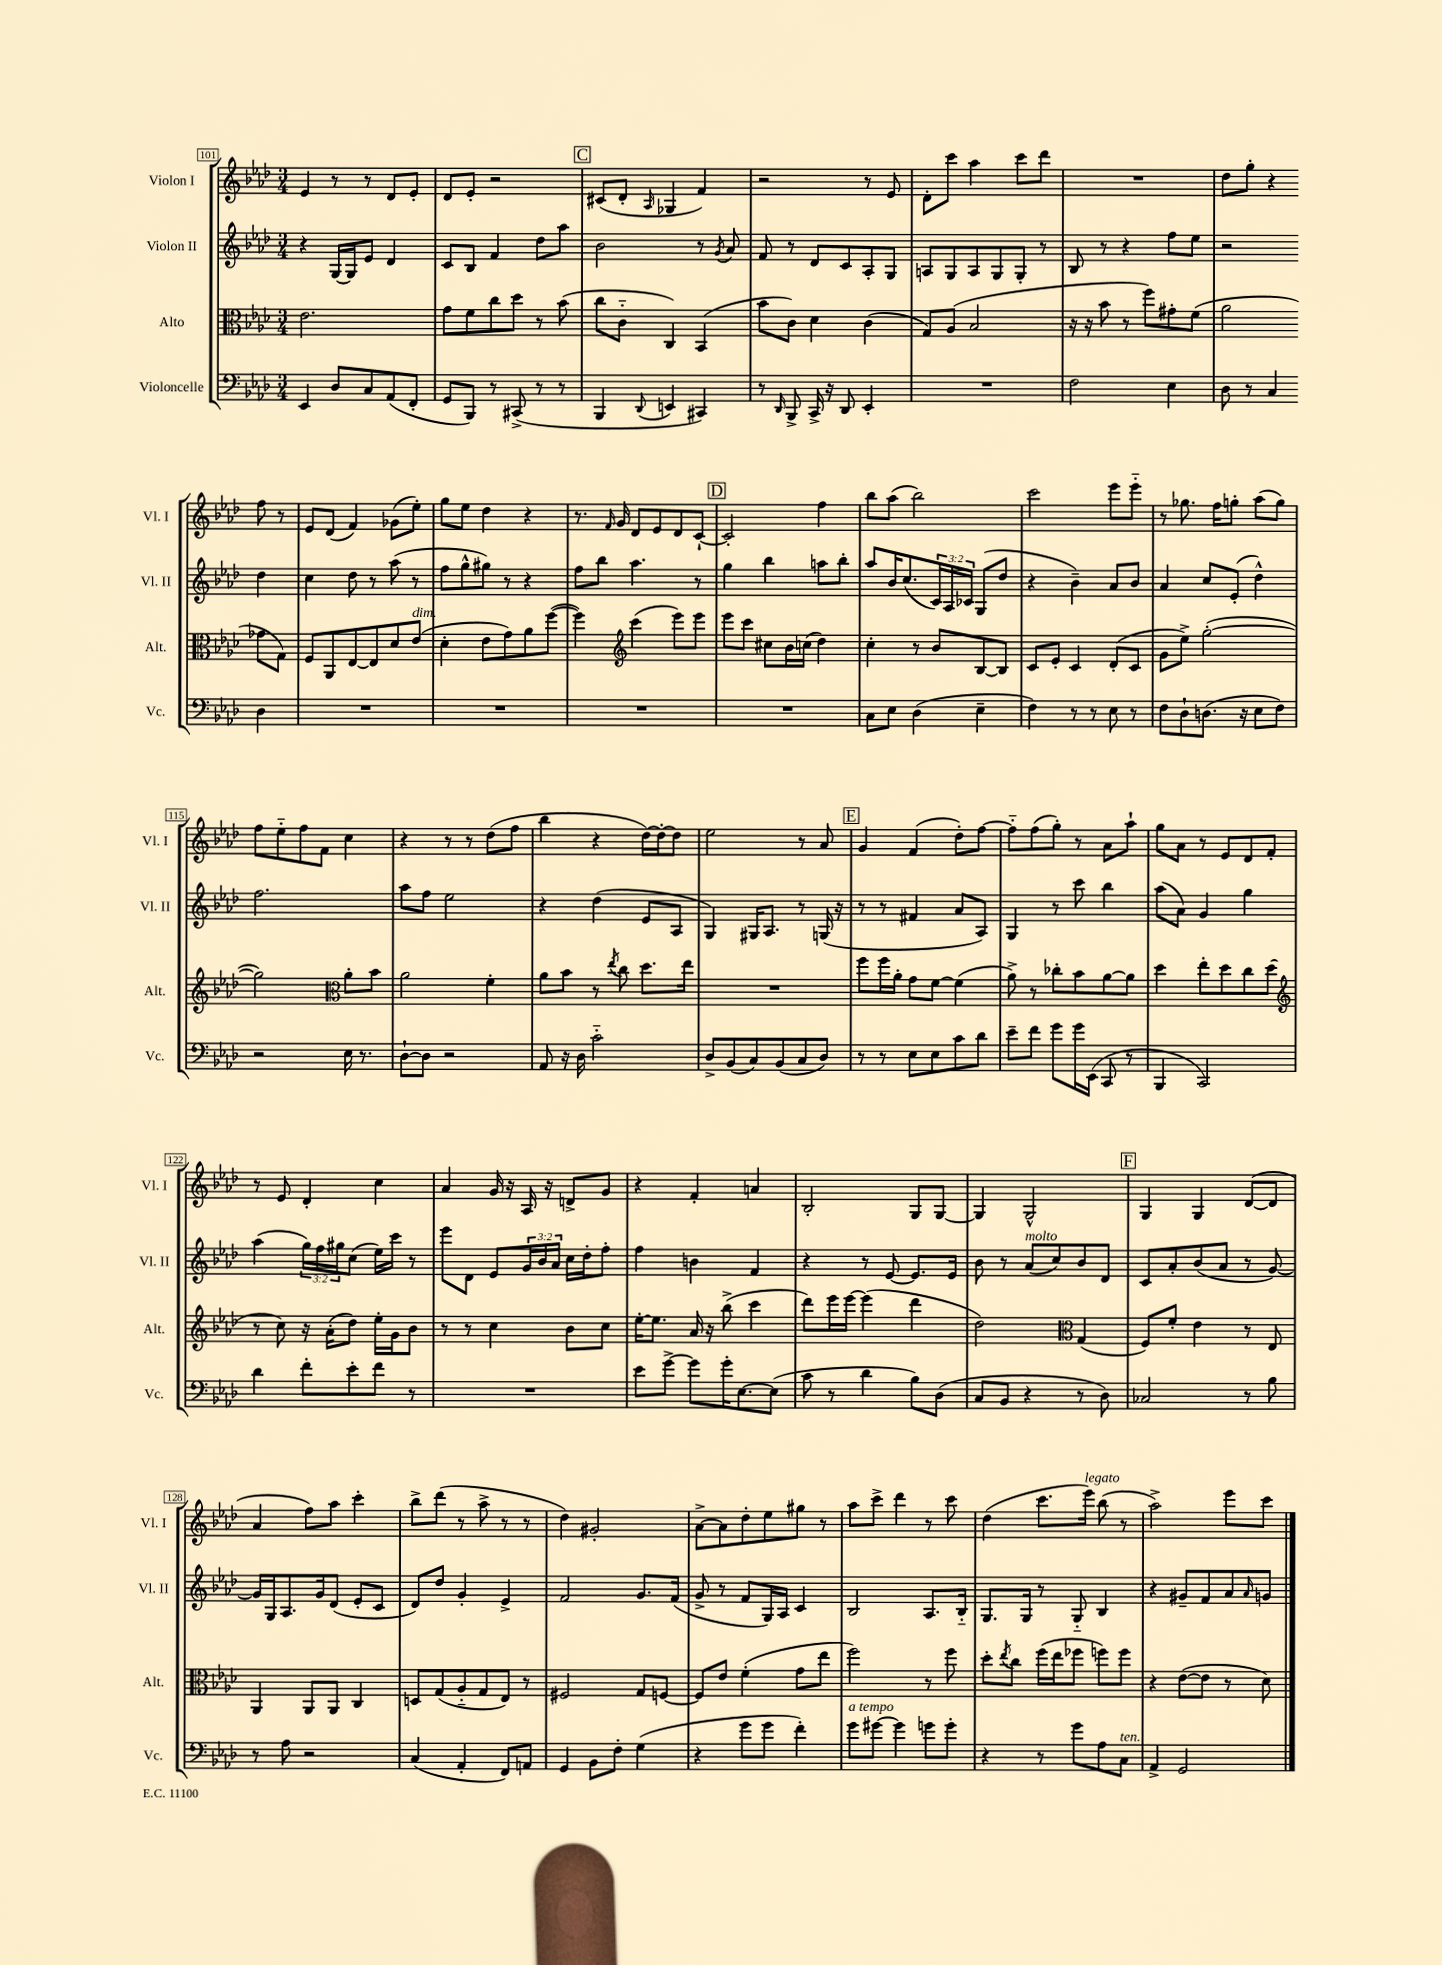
<<
\new StaffGroup <<
\new Staff = "s0" \with { instrumentName = "Violon I" shortInstrumentName = "Vl. I" } {
    \clef treble \key aes \major \numericTimeSignature \time 3/4
    ees'4 r8 r8 des'8 ees'8-. |
    des'8 ees'8-. r2 |
    \mark \markup { \box "C" } cis'8( des'8-. \grace { aes16 } ges4 f'4) |
    r2 r8 ees'8 |
    des'8-. c'''8 aes''4 c'''8 des'''8 |
    R2. |
    des''8 g''8-. r4 f''8 r8 |
    ees'8 des'8( f'4) ges'8( ees''8-.) |
    g''8 ees''8 des''4 r4 |
    r8. \grace { f'16 } g'16 des'8 ees'8 des'8 c'8~-! |
    \mark \markup { \box "D" } c'2-. f''4 |
    bes''8 aes''8( bes''2) |
    c'''2 ees'''8 ees'''8-_ |
    r8 ges''8. f''16 g''8-. aes''8( g''8) |
    f''8 ees''8-_ f''8 f'8 c''4 |
    r4 r8 r8 des''8( f''8 |
    bes''4 r4 des''16~) des''16~-. des''8 |
    ees''2 r8 aes'8 |
    \mark \markup { \box "E" } g'4 f'4( des''8-.) f''8~ |
    f''8-_ f''8( g''8-.) r8 aes'8 aes''8-! |
    g''8 aes'8 r8 ees'8 des'8 f'8-. |
    r8 ees'8 des'4-. c''4 |
    aes'4 g'16 r16 aes16 r16 d'8-> g'8 |
    r4 f'4-. a'4 |
    bes2-. g8 g8~ |
    g4 g2-^ |
    \mark \markup { \box "F" } g4 g4 des'8~( des'8 |
    aes'4 f''8) aes''8 c'''4-. |
    bes''8-> des'''8( r8 aes''8-> r8 r8 |
    des''4) gis'2-. |
    aes'8~-> aes'8 des''8-. ees''8 gis''8 r8 |
    aes''8 c'''8-> des'''4 r8 c'''8 |
    des''4( c'''8. ees'''16^\markup { \italic "legato" }) bes''8( r8 |
    aes''2->) ees'''8 c'''8 \bar "|." |
}
\new Staff = "s1" \with { instrumentName = "Violon II" shortInstrumentName = "Vl. II" } {
    \clef treble \key aes \major \numericTimeSignature \time 3/4 \override Staff.TupletNumber.text = #tuplet-number::calc-fraction-text
    r4 g16~ g16 ees'8 des'4 |
    c'8 bes8 f'4 des''8 aes''8 |
    \mark \markup { \box "C" } bes'2 r8 \acciaccatura { g'8 } aes'8 |
    f'8 r8 des'8 c'8 aes8-. g8 |
    a8 g8 a8 g8 g8-. r8 |
    bes8 r8 r4 f''8 ees''8 |
    r2 des''4 |
    c''4 des''8 r8 aes''8( r8 |
    f''8 g''8-^ gis''8) r8 r4 |
    f''8 bes''8 aes''4. r8 |
    \mark \markup { \box "D" } g''4 bes''4 a''8 bes''8-. |
    aes''8 bes'16 c''8.( \tuplet 3/2 { c'16) aes16 ces'16 } g8( des''8 |
    r4 bes'4--) aes'8 bes'8 |
    aes'4 c''8 ees'8-.( des''4-^) |
    f''2. |
    aes''8 f''8 ees''2 |
    r4 des''4( ees'8 aes8 |
    g4) gis16 aes8. r8 g16( r16 |
    \mark \markup { \box "E" } r8 r8 fis'4 aes'8 aes8) |
    g4 r8 c'''8 bes''4 |
    aes''8( aes'8) g'4 g''4 |
    aes''4( \tuplet 3/2 { g''16) f''16 gis''16 } c''8( ees''16) c'''16 r8 |
    ees'''8 des'8 ees'8 \tuplet 3/2 { g'16 bes'16 aes'16 } c''16 des''16-. f''8-. |
    f''4 b'4 f'4 |
    r4 r8 ees'8~ ees'8. ees'16 |
    bes'8 r8 aes'8^\markup { \italic "molto" }( c''8) bes'8 des'8 |
    \mark \markup { \box "F" } c'8 aes'8-. bes'8( aes'8 r8 g'8~) |
    g'16 g16 aes8. g'16 des'8( ees'8-. c'8 |
    des'8) des''8 g'4-. ees'4-> |
    f'2 g'8. f'16( |
    g'8-> r8 f'8 g16) aes16 c'4 |
    bes2 aes8. bes16-_ |
    g8. g16 r8 g8-_ bes4 |
    r4 gis'8-- f'8 aes'8 \grace { aes'16 } g'8 \bar "|." |
}
\new Staff = "s2" \with { instrumentName = "Alto" shortInstrumentName = "Alt." } {
    \clef alto \key aes \major \numericTimeSignature \time 3/4
    ees'2. |
    g'8 f'8 c''8 des''8 r8 bes'8( |
    \mark \markup { \box "C" } c''8 c'8-_ c4) bes,4( |
    bes'8 c'8) des'4 c'4( |
    g8) aes8( bes2 |
    r16 r16 bes'8 r8 f''8) gis'8-. f'8( |
    aes'2 ges'8 g8) |
    f8 aes,8 ees8~ ees8 des'8 ees'8^\markup { \italic "dim." }( |
    des'4-. ees'8 g'8) aes'8 f''8~( |
    f''4) \clef treble c'''4( ees'''8) ees'''8 |
    \mark \markup { \box "D" } ees'''8 c'''8 cis''8 bes'16 c''16( des''4) |
    c''4-. r8 bes'8 bes8~ bes8 |
    c'8 ees'8-. c'4 des'8-.( c'8 |
    g'8 ees''8->) g''2~-.( |
    g''2) \clef alto aes'8-. bes'8 |
    aes'2 f'4-. |
    aes'8 bes'8 r8 \acciaccatura { ees''8 } c''8 des''8. ees''16 |
    R2. |
    \mark \markup { \box "E" } f''8 f''16 aes'16-. g'8 f'8~ f'4( |
    aes'8->) r8 ces''8-. bes'8 aes'8~ aes'8 |
    des''4 ees''8-. des''8 c''8 des''8( |
    \clef treble r8 c''8) r16 aes'16-.( des''8) ees''16-. g'16 bes'8 |
    r8 r8 c''4 bes'8 c''8 |
    ees''16~-. ees''8. aes'16 r16 bes''8->( c'''4 |
    des'''8) ees'''16 ees'''16~ ees'''4( des'''4 |
    des''2) \clef alto g4( |
    \mark \markup { \box "F" } f8) f'8-. ees'4 r8 ees8 |
    aes,4 aes,8 aes,8 c4 |
    d8 g8( aes8-_ g8 ees8) r8 |
    fis2 g8 f8~ |
    f8 ees'8 f'4-.( g'8 ees''8 |
    f''2) r8 f''8 |
    des''8-. \acciaccatura { ees''8 } c''8 f''16( ees''16 fes''8 f''8) f''8 |
    r4 ees'8~( ees'8 r8 des'8) \bar "|." |
}
\new Staff = "s3" \with { instrumentName = "Violoncelle" shortInstrumentName = "Vc." } {
    \clef bass \key aes \major \numericTimeSignature \time 3/4
    ees,4 des8 c8 aes,8( f,8-. |
    g,8 bes,,8) r8 cis,8->( r8 r8 |
    \mark \markup { \box "C" } bes,,4 \appoggiatura { des,8 } e,4 cis,4) |
    r8 \grace { des,16 } bes,,8-> c,16-> r16 des,8 ees,4-. |
    R2. |
    f2 ees4 |
    des8 r8 c4 des4 |
    R2. |
    R2. |
    R2. |
    \mark \markup { \box "D" } R2. |
    c8 ees8 des4( ees4-- |
    f4) r8 r8 ees8 r8 |
    f8 des8-! d8.( r16 ees8 f8) |
    r2 ees16 r8. |
    des8~-! des8 r2 |
    aes,8 r16 des16 c'2-_ |
    des8-> bes,8( c8) bes,8( c8 des8) |
    \mark \markup { \box "E" } r8 r8 ees8 ees8 c'8 des'8 |
    ees'8-- f'8 g'8 g'16 ees,16( c,8 r8 |
    bes,,4 c,2) |
    des'4 f'8-. ees'8-. f'8 r8 |
    R2. |
    ees'8 g'8~-> g'8 g'16-. ees8.~ ees8( |
    c'8 r8 des'4 bes8) des8( |
    c8 bes,8 r4 r8 des8) |
    \mark \markup { \box "F" } ces2 r8 bes8 |
    r8 aes8 r2 |
    c4( aes,4-. f,8) a,8 |
    g,4 bes,8 f8-. g4( |
    r4 g'8 g'8 f'4-.) |
    g'8^\markup { \italic "a tempo" } gis'8~ gis'4 g'8 g'8-. |
    r4 r8 g'8 aes8 c8^\markup { \italic "ten." } |
    aes,4-> g,2 \bar "|." |
}
>>
>>
\layout { \context { \Score currentBarNumber = #101 \override BarNumber.stencil = #(make-stencil-boxer 0.1 0.3 ly:text-interface::print) } }
